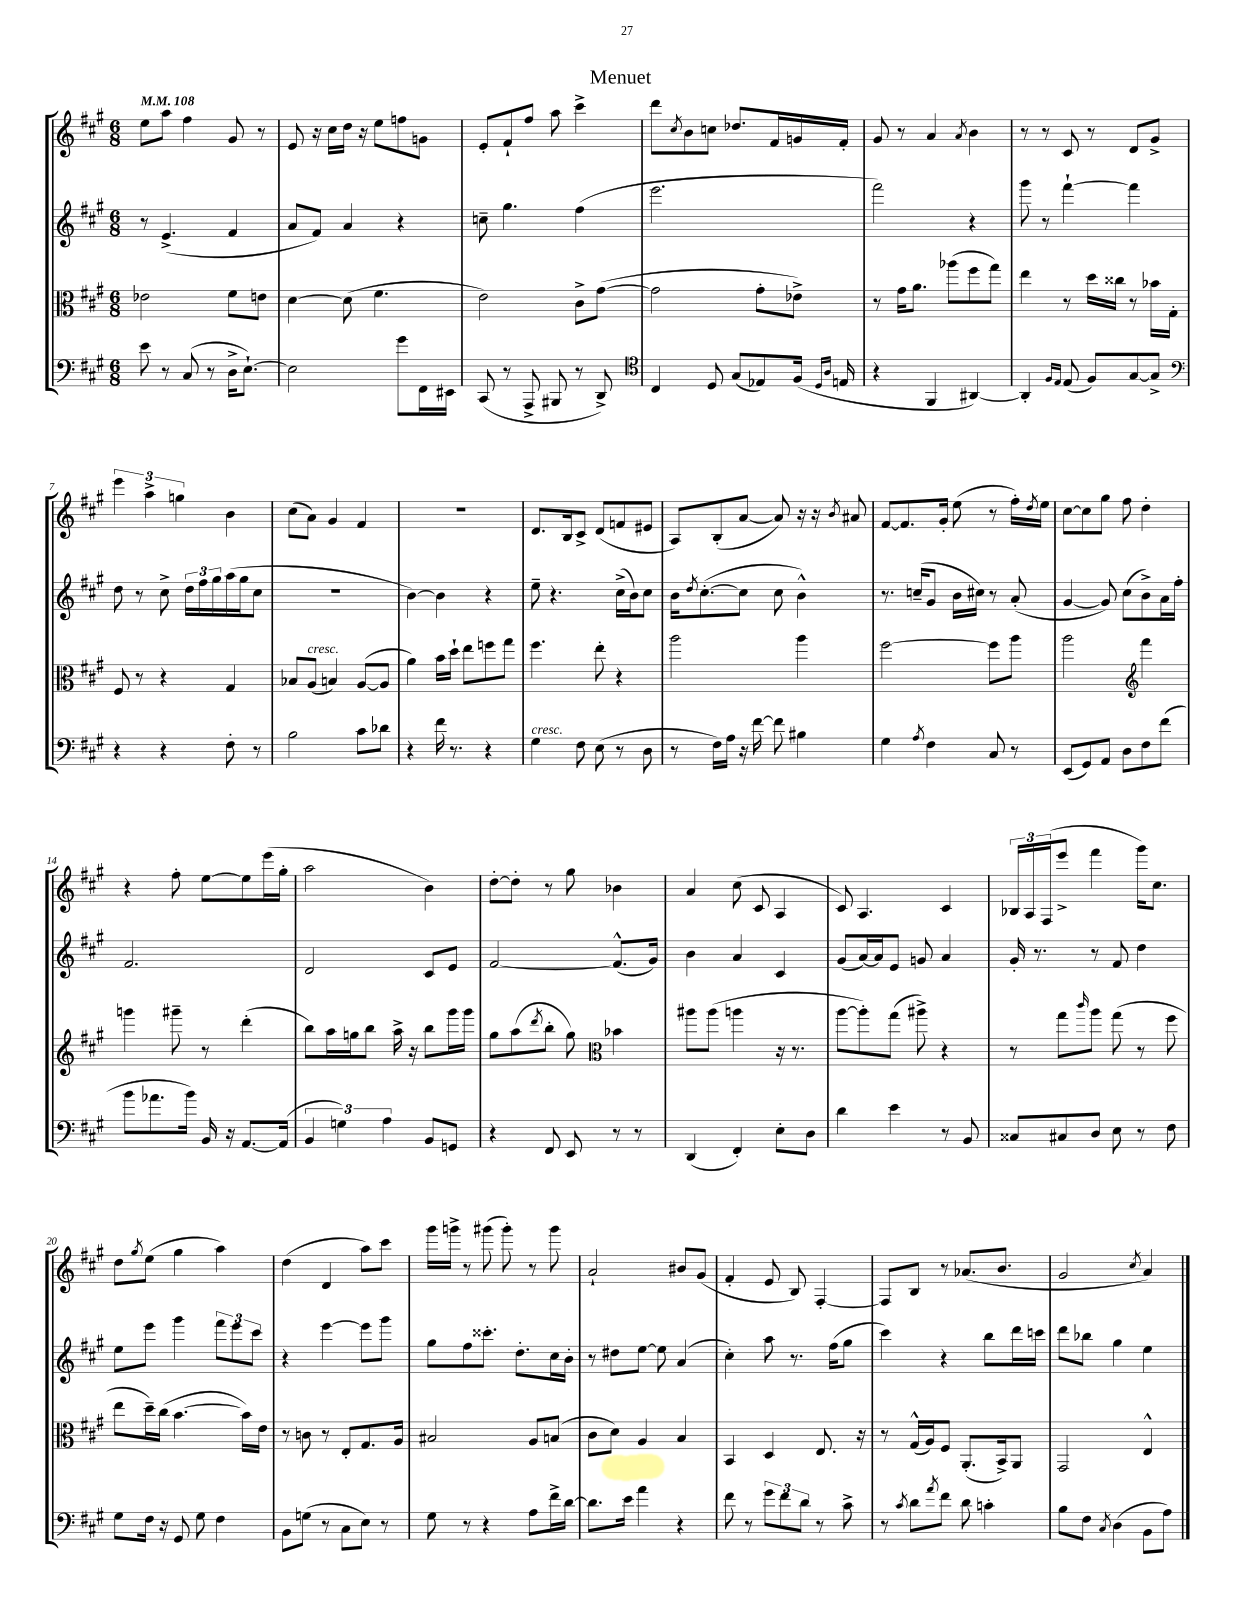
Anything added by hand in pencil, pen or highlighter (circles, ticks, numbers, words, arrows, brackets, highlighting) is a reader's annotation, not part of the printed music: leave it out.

**kern	**kern	**kern	**kern
*staff4	*staff3	*staff2	*staff1
*clefF4	*clefC3	*clefG2	*clefG2
*k[f#c#g#]	*k[f#c#g#]	*k[f#c#g#]	*k[f#c#g#]
*M6/8	*M6/8	*M6/8	*M6/8
*MM108	*MM108	*MM108	*MM108
8e	2e-	8r	8ee
8r	.	(4.e^	8aa
(8C#	.	.	4ff#
8r	.	.	.
16D^	8f#	4f#	8g#
[8.E`)	.	.	.
.	8e	.	8r
=	=	=	=
2E]	[4d	8a	8e
.	.	8f#)	16r
.	.	.	16cc#
.	(8d]	4a	16dd
.	.	.	16r
.	4.f#	.	8ee
8g#	.	4r	8ff
16FF#	.	.	8g
16EE#	.	.	.
=	=	=	=
(8CC#	2e)	8cc~	8e'
8r	.	4.gg#	8f#`
8AAA^	.	.	8ff#
8BBB#	.	.	8aa
8r	8c#^	(4ff#	4ccc#^
8DD^)	([8g#	.	.
=	=	=	=
*clefC4	*	*	*
4C#	2g#]	2.eee	8ddd
.	.	.	8qcc#
.	.	.	8b
8D	.	.	8cc
(8G#	.	.	8.dd-
8E-)	8g#'	.	.
.	.	.	16f#
(16F#	8e-^)	.	16g
16qqD	.	.	.
16qqA	.	.	.
16E	.	.	16f#'
=	=	=	=
4r	8r	2fff#)	8g#
.	16g#	.	8r
.	8.a	.	.
4FF#	.	.	4a
.	(8aa-	.	.
.	.	.	8qa
[4AA#)	8ff#	4r	4b
.	8gg#)	.	.
=	=	=	=
4AA#']	4ee	8ggg#	8r
.	.	8r	8r
16qqF#	.	.	.
16qqE	.	.	.
(8E	8r	[4fff#`	8c#
8F#)	16dd	.	8r
.	16cc##	.	.
[8G#	8r	4fff#]	8d
8G#^]	16b-	.	8g#^
.	16G#'	.	.
=	=	=	=
*clefF4	*	*	*
4r	8F#	8dd	6eee
.	8r	8r	.
.	.	.	6aa^
4r	4r	8cc#^	.
.	.	.	6gg
.	.	24dd	.
.	.	24ff#	.
.	.	24gg#	.
8F#'	4G#	(16aa	4b
.	.	16gg#	.
8r	.	8cc#	.
=	=	=	=
2B	8B-	2.r	(8cc#
.	(8A	.	8a)
.	4B)	.	4g#
8c#	([8A	.	4f#
8d-	8A]	.	.
=	=	=	=
4r	4a)	[4b)	2.r
16f#	16b	4b]	.
8.r	16dd`	.	.
.	8ee	.	.
4r	8ff	4r	.
.	8gg#	.	.
=	=	=	=
4G#	4.ff#	8ee~	8.d
.	.	4.r	.
.	.	.	16B
8F#	.	.	8c#^
(8E	8ee'	.	(8d
8r	4r	(16cc#^	8f
.	.	16b)	.
8D	.	8cc#	8e#
=	=	=	=
8r	2aa	16b	8A)
.	.	8qdd	.
.	.	([8.cc#'	.
16F#)	.	.	(8B'
16A	.	.	.
16r	.	8cc#]	[8a
[16f#	.	.	.
8f#]	.	8cc#	8a])
4B#	4aa	4b^^)	16r
.	.	.	16r
.	.	.	8qb
.	.	.	8a#
=	=	=	=
4G#	[2ff#	8.r	[8f#
.	.	.	8.f#]
.	.	(16cc~	.
8qA	.	.	.
4F#	.	8g#	.
.	.	.	16g#'
.	.	16b	(8ee
.	.	16cc#)	.
8C#	8ff#]	8r	8r
8r	8aa	(8a'	16ff#')
.	.	.	8qdd
.	.	.	16ee
=	=	=	=
(8EE	2aa	[4g#	[8cc#
8GG#)	.	.	8cc#]
8AA	.	8g#])	8gg#
8D	.	(8cc#	8ff#
*	*clefG2	*	*
8F#	4fff#	8b^)	4dd'
(8f#	.	16a	.
.	.	16ff#'	.
=	=	=	=
8b	4ggg	2.f#	4r
8.a-	.	.	.
.	8ggg#~	.	8ff#'
16b)	.	.	.
16BB	8r	.	[8ee
16r	.	.	.
[8.AA	(4ddd'	.	8ee]
.	.	.	(16eee
(16AA]	.	.	16gg#'
=	=	=	=
6BB	8bb)	2d	2aa
.	16aa	.	.
6G)	.	.	.
.	16gg	.	.
.	8bb	.	.
6A	.	.	.
.	16aa^	.	.
.	16r	.	.
8BB	8bb	8c#	4b)
8GG	16ggg#	8e	.
.	16ggg#	.	.
=	=	=	=
4r	8gg#	[2f#	[8dd'
.	(8aa	.	8dd']
.	8qddd	.	.
8FF#	8bb'	.	8r
8EE	8gg#)	.	8gg#
*	*clefC3	*	*
8r	4b-	(8.f#^^]	4b-
8r	.	.	.
.	.	16g#)	.
=	=	=	=
(4DD	8aa#	4b	4a
.	(8aa#	.	.
4FF#')	4aa	4a	(8cc#
.	.	.	8c#
8E'	16r	4c#	4A
.	8.r	.	.
8D	.	.	.
=	=	=	=
4d	[8aa	(8g#	8c#)
.	8aa'])	[16a)	4.A
.	.	16a]	.
4e	(8gg#	8e	.
.	8aa#^)	8g	.
8r	4r	4a	4c#
8BB	.	.	.
=	=	=	=
8C##	8r	16g#'	24B-
.	.	.	24A
.	.	8.r	.
.	.	.	(24F#
8C#	8gg#	.	8eee^
.	16qqccc#	.	.
8D	8aa	8r	4fff#
8E	(8gg#	8f#	.
8r	8r	4dd	16ggg#)
.	.	.	8.cc#
8F#	8ff#	.	.
=	=	=	=
8G#	8ee	8ee	8dd
.	.	.	8qgg#
16F#	16dd~)	8eee	(8ee
16r	(16cc#	.	.
8GG#	[4.b	4ggg#	4gg#
8G#	.	.	.
4F#	.	12fff#	4aa)
.	.	12eee	.
.	16b])	.	.
.	.	12ccc#	.
.	16e	.	.
=	=	=	=
8BB	8r	4r	(4dd
(8G	8c	.	.
8r	8r	[4eee	4d
8C#	8E'	.	.
8E)	8.G#	8eee]	8aa)
8r	.	8ggg#	8ccc#
.	16A	.	.
=	=	=	=
8G#	2B#	8gg#	16ggg#
.	.	.	16ggg^
8r	.	8ff#	8r
4r	.	8.ccc##'	(8ggg#
.	.	.	8ggg#')
.	.	8.dd'	.
8A	8A	.	8r
16f#^	(8B	16cc#	8ggg#
[16d	.	16b'	.
=	=	=	=
8.d]	8c#	8r	2a`
.	8d)	8dd#	.
16e	.	.	.
4a	4A	[8ee	.
.	.	8ee]	.
4r	4B	(4a	8b#
.	.	.	(8g#
=	=	=	=
8f#	4BB	4cc#')	4f#'
8r	.	.	.
12g#	4D	8aa	8e
12f#	.	.	.
.	.	8.r	8B)
12d	.	.	.
8r	8.E	.	[4F#'
.	.	(16ff#	.
8c#^	.	8gg#	.
.	16r	.	.
=	=	=	=
8r	8r	4ccc#)	8F#]
8qc#	.	.	.
8d	(16G#^^	.	8B
.	16A)	.	.
8qa	.	.	.
8f#	8F#	4r	8r
8d	(8.AA'	.	(8.a-
4c'	.	8bb	.
.	16BB^)	.	8.b
.	8AA	16ddd	.
.	.	16ccc	.
=	=	=	=
8B	2GG#	8ddd	2g#
8F#	.	8bb-	.
8qC#	.	.	.
(4D	.	4gg#	.
.	.	.	8qcc#
8BB	4E^^	4ee	4a)
8A)	.	.	.
==	==	==	==
*-	*-	*-	*-
